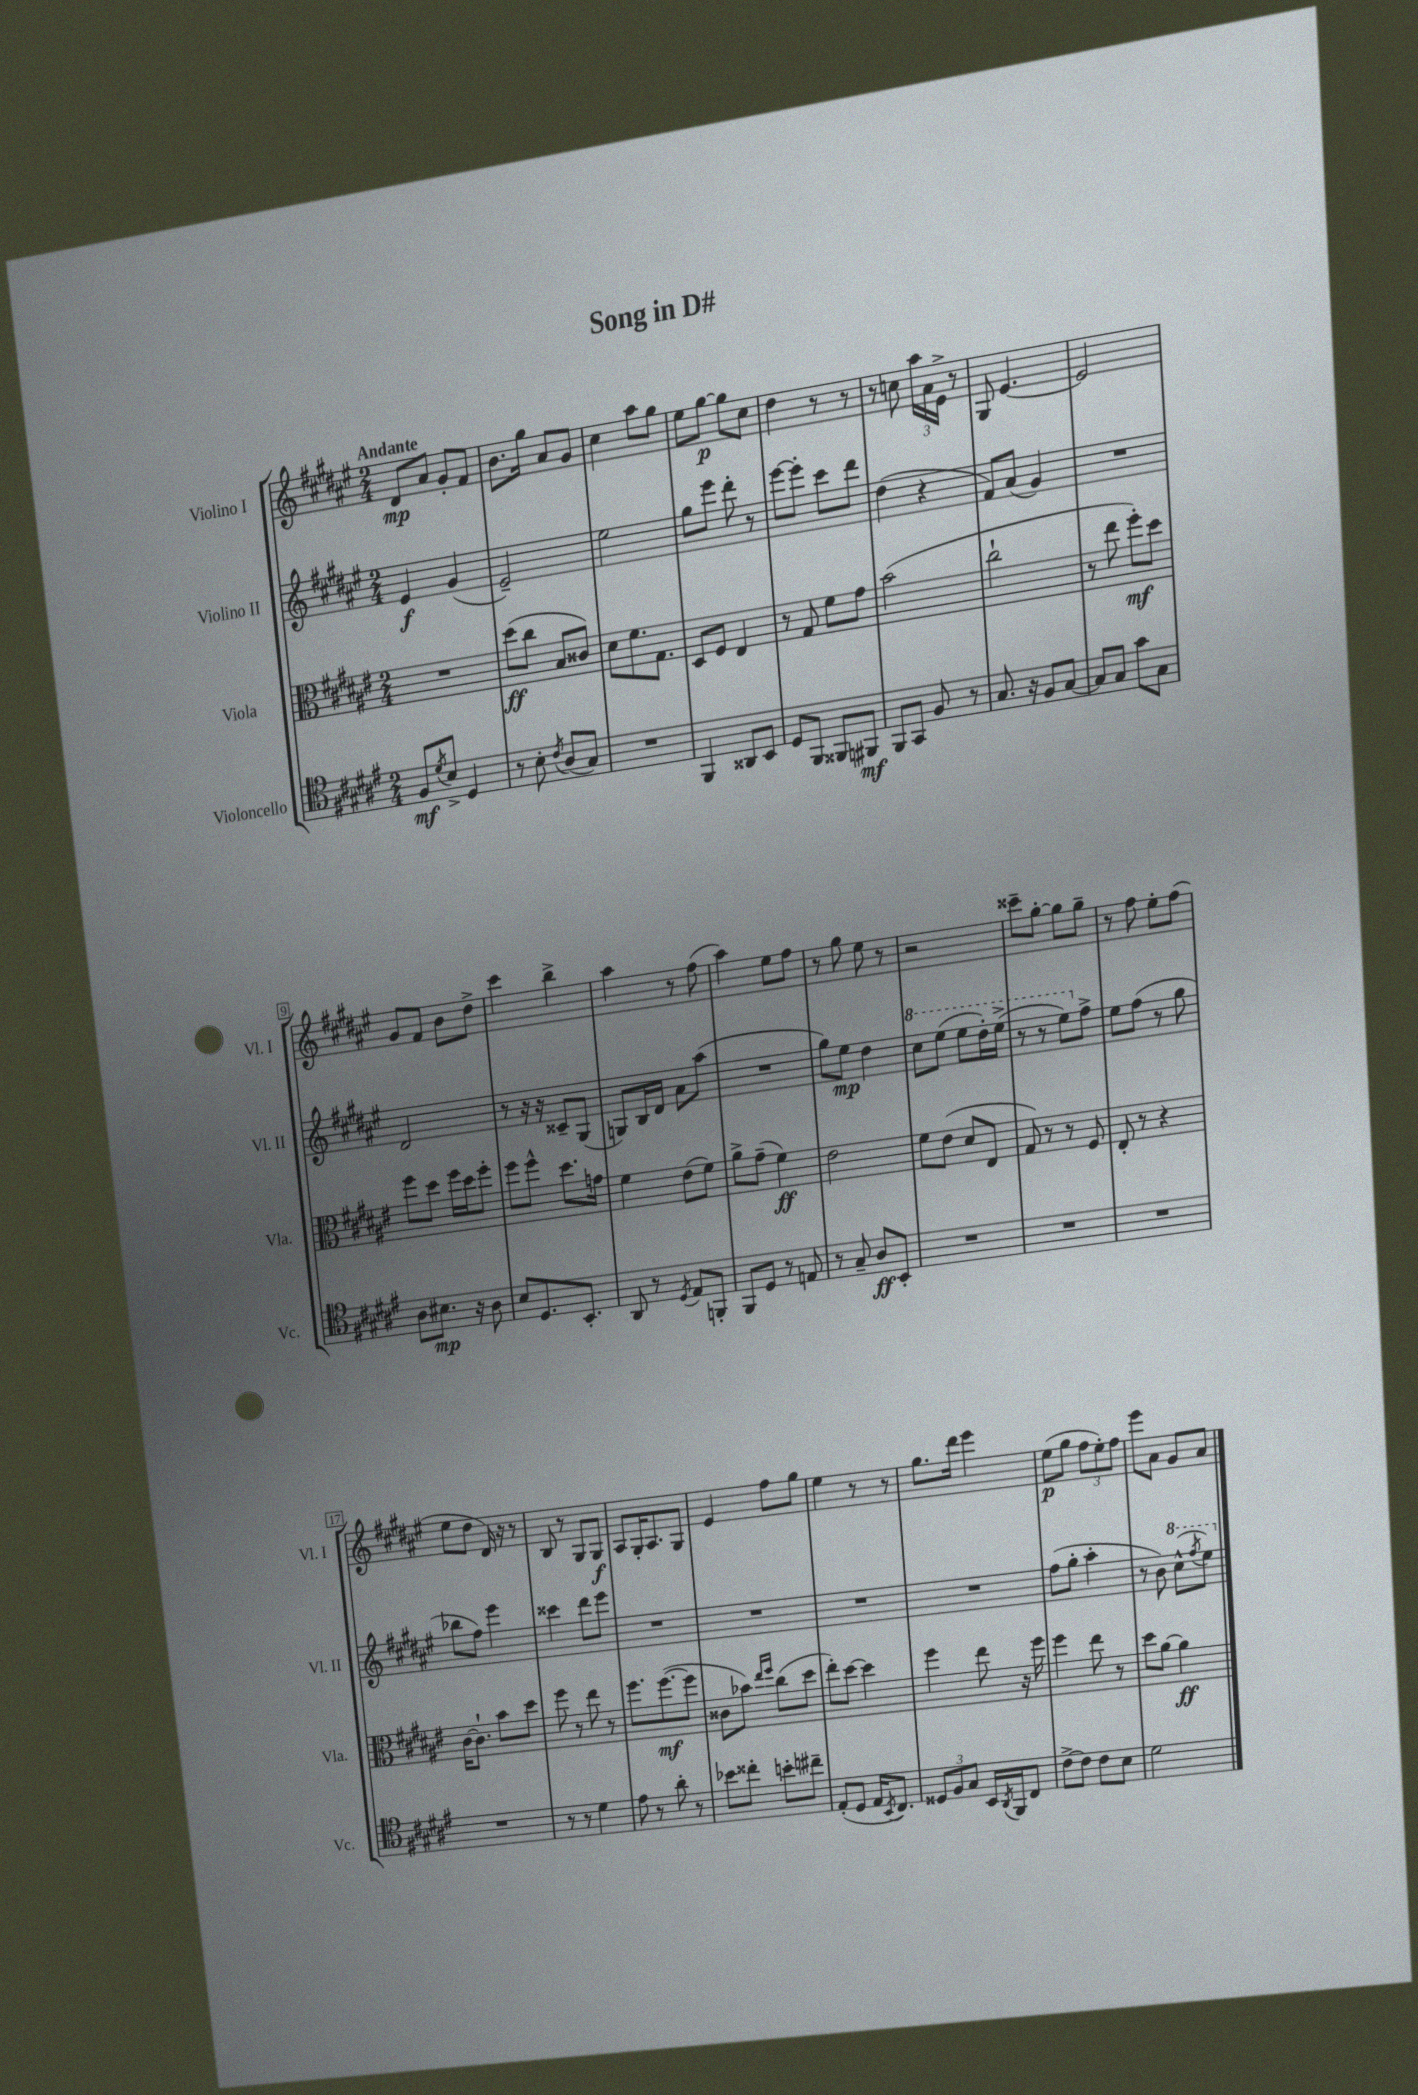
\header { title = "Song in D#" }
<<
\new StaffGroup <<
\new Staff = "s0" \with { instrumentName = "Violino I" shortInstrumentName = "Vl. I" } {
    \clef treble \key fis \major \numericTimeSignature \time 2/4 \tempo "Andante"
    dis'8\mp ais'8 gis'8-. fis'8 |
    b'8. gis''16 ais'8 gis'8 |
    cis''4 ais''8 gis''8 |
    eis''8 gis''8~\p gis''8 cis''8 |
    dis''4 r8 r8 |
    r8 c''8 \tuplet 3/2 { ais''16 ais'16 eis'16-> } r8 |
    gis8 eis'4.~ |
    eis'2 |
    gis'8 fis'8 b'8 dis''8-> |
    cis'''4 b''4-> |
    ais''4 r8 fis''8( |
    ais''4) eis''8 fis''8 |
    r8 gis''8 eis''8 r8 |
    r2 |
    cisis'''8-- gis''8~-. gis''8 gis''8-- |
    r8 fis''8 eis''8-. fis''8( |
    eis''8 dis''8 dis'16) r16 r8 |
    b8 r8 gis8 gis8\f |
    ais8 gis16-. ais8. gis8 |
    eis'4 fis''8 gis''8 |
    eis''4 r8 r8 |
    gis''8. dis'''16 eis'''4 |
    eis''8\p( gis''8 \tuplet 3/2 { fis''8 eis''8-.) fis''8 } |
    eis'''8 ais'8 gis'8 ais'8 \bar "|." |
}
\new Staff = "s1" \with { instrumentName = "Violino II" shortInstrumentName = "Vl. II" } {
    \clef treble \key fis \major \numericTimeSignature \time 2/4
    eis'4\f gis'4( |
    eis'2--) |
    eis''2 |
    gis''8 eis'''8 dis'''8-. r8 |
    eis'''8~ eis'''8-. cis'''8 dis'''8 |
    dis''4( r4 |
    fis'8) ais'8( gis'4) |
    R2 |
    dis'2 |
    r8 r16 r16 cisis'8-- gis8( |
    g8) b16 dis'16 ais'8 ais''8( |
    R2 |
    gis''8) eis''8\mp dis''4 |
    \ottava #1 cis'''8 eis'''8( eis'''8 dis'''16-.) eis'''16->( |
    r8 r8 eis'''8) \ottava #0 fis''8-> |
    eis''8 fis''8( r8 gis''8 |
    bes''8 fis''8) eis'''4 |
    cisis'''4 dis'''8 eis'''8 |
    R2 |
    R2 |
    R2 |
    R2 |
    fis''8( gis''8-. ais''4-. |
    r8 b'8) \ottava #1 cis'''8-^( \acciaccatura { fis'''8 } eis'''8) \ottava #0 \bar "|." |
}
\new Staff = "s2" \with { instrumentName = "Viola" shortInstrumentName = "Vla." } {
    \clef alto \key fis \major \numericTimeSignature \time 2/4
    R2 |
    dis''8\ff( cis''8 b8 cisis'8) |
    dis'8 fis'8. gis8. |
    dis8 fis8 eis4 |
    r8 gis8 fis'8 gis'8 |
    b'2( |
    cis''2-! |
    r8 eis''8 fis''8-.\mf) dis''8 |
    fis''8 dis''8 fis''16 dis''16 fis''8-. |
    fis''8 fis''8-^ dis''8. g'16 |
    fis'4 eis'8( fis'8) |
    ais'8-> gis'8--( fis'4\ff) |
    eis'2 |
    fis'8 eis'8( dis'8 eis8 |
    gis8) r8 r8 fis8 |
    eis8-. r8 r4 |
    cis'16~ cis'8.-! b'8 dis''8 |
    fis''8 r8 eis''8 r8 |
    fis''8. fis''8.~\mf( fis''8 |
    cisis'8 bes'8) \grace { eis''16 fis''16 } cis''8( dis''8 |
    eis''8-.) dis''8~ dis''4 |
    fis''4 eis''8 r16 fis''16 |
    fis''4 eis''8 r8 |
    dis''8 ais'8~ ais'4\ff \bar "|." |
}
\new Staff = "s3" \with { instrumentName = "Violoncello" shortInstrumentName = "Vc." } {
    \clef tenor \key fis \major \numericTimeSignature \time 2/4
    fis8\mf \acciaccatura { dis'8 } b8-> dis4 |
    r8 b8-. \acciaccatura { cis'8 } ais8( gis8) |
    R2 |
    fis,4 aisis,8 b,8 |
    dis8 fis,8 fisis,8 fis,8\mf |
    fis,8 gis,8 fis8 r8 |
    gis8. r16 fis8 gis8~ |
    gis8 gis8 gis'8 gis8 |
    ais8 bis8.\mp r16 ais8 |
    b8 dis8. b,8.-. |
    ais,8 r8 \acciaccatura { dis8 } eis8 f,8-. |
    fis,8 dis8 r8 e8 |
    r8 gis8-- ais8\ff b,8-. |
    R2 |
    R2 |
    R2 |
    R2 |
    r8 r8 dis'4 |
    eis'8 r8 ais'8-. r8 |
    bes'8 cisis''8-. b'8-. cis''8-- |
    eis8-.( dis8 eis16 \acciaccatura { b,8 } cis8.) |
    \tuplet 3/2 { disis8 fis8 gis8 } b,16 \acciaccatura { ais,8 } fis,16 cis8 |
    cis'8~-> cis'8 cis'8 b8 |
    dis'2 \bar "|." |
}
>>
>>
\layout { \context { \Score \override BarNumber.stencil = #(make-stencil-boxer 0.1 0.3 ly:text-interface::print) } }
